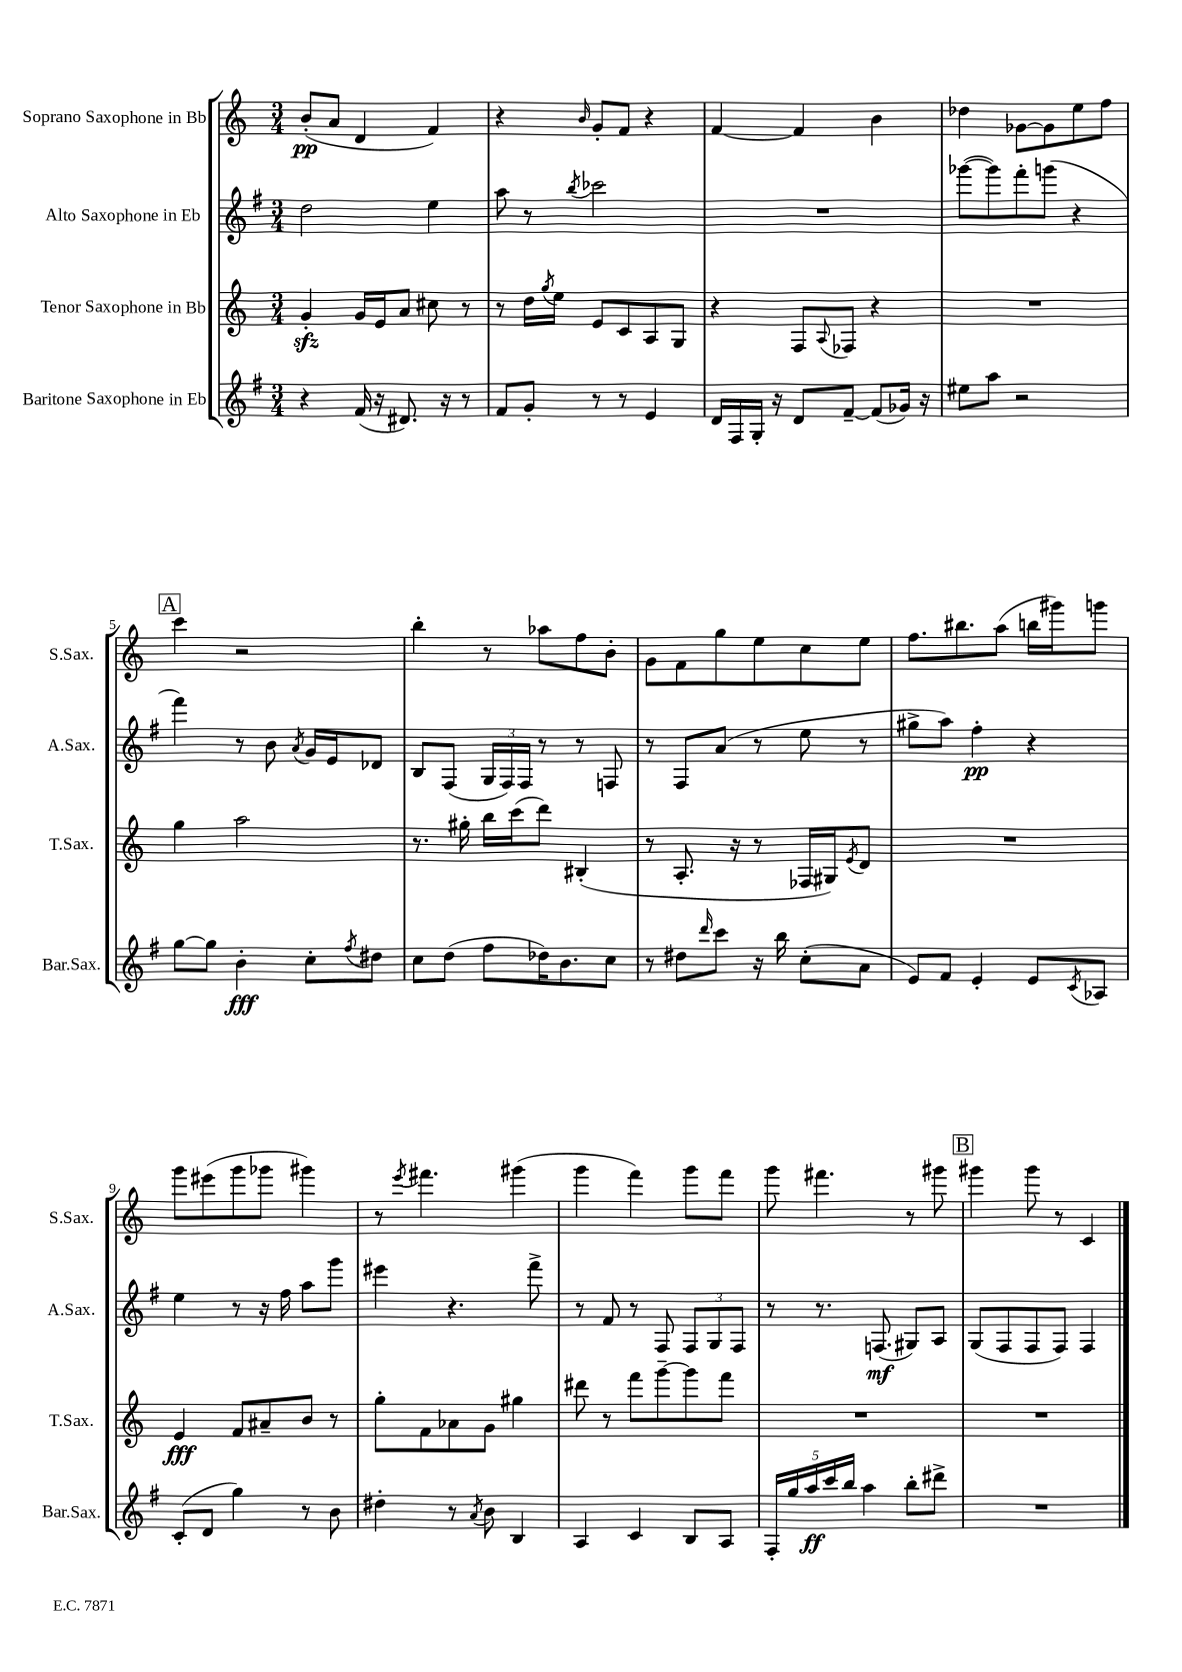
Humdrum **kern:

**kern	**kern	**kern	**kern
*staff4	*staff3	*staff2	*staff1
*clefG2	*clefG2	*clefG2	*clefG2
*k[f#]	*k[]	*k[f#]	*k[]
*M3/4	*M3/4	*M3/4	*M3/4
4r	4g'	2dd	(8b'
.	.	.	8a
(16f#	16g	.	4d
16r	16e	.	.
8.d#)	8a	.	.
.	8cc#	4ee	4f)
16r	.	.	.
8r	8r	.	.
=	=	=	=
8f#	8r	8aa	4r
8g'	16dd	8r	.
.	8qgg	.	.
.	16ee	.	.
.	.	8qbb	16qqb
8r	8e	2ccc-	8g'
8r	8c	.	8f
4e	8A	.	4r
.	8G	.	.
=	=	=	=
16d	4r	2.r	[4f
16F#	.	.	.
16G'	.	.	.
16r	.	.	.
8d	8F	.	4f]
.	8qqA	.	.
[8f#~	8F-	.	.
(8f#]	4r	.	4b
16g-)	.	.	.
16r	.	.	.
=	=	=	=
8ee#	2.r	([8ggg-	4dd-
8aa	.	8ggg-])	.
2r	.	8fff#'	[8g-
.	.	(8ggg	8g-]
.	.	4r	8ee
.	.	.	8ff
=	=	=	=
[8gg	4gg	4fff#)	4ccc
8gg]	.	.	.
4b'	2aa	8r	2r
.	.	8b	.
.	.	8qa	.
8cc'	.	16g	.
.	.	16e	.
8qff#	.	.	.
8dd#	.	8d-	.
=	=	=	=
8cc	8.r	8B	4bb'
(8dd	.	(8F#	.
.	16gg#'	.	.
8ff#	16bb	24G	8r
.	.	24F#)	.
.	(16ccc	.	.
.	.	24F#	.
16dd-)	8ddd)	8r	8aa-
8.b	.	.	.
.	(4B#'	8r	8ff
8cc	.	8F	8b'
=	=	=	=
8r	8r	8r	8g
8dd#	8.A'	8F#	8f
16qqddd	.	.	.
8ccc	.	(8a	8gg
.	16r	.	.
16r	8r	8r	8ee
16bb	.	.	.
(8cc'	16F-	8ee	8cc
.	16G#)	.	.
.	8qe	.	.
8a	8d	8r	8ee
=	=	=	=
8e)	2.r	8gg#^	8.ff
8f#	.	8aa)	.
.	.	.	8.bb#
4e'	.	4ff#'	.
.	.	.	(8aa
8e	.	4r	16bb
.	.	.	16ggg#)
8qc	.	.	.
8A-	.	.	8ggg
=	=	=	=
(8c'	4e	4ee	8ggg
8d	.	.	(8eee#
4gg)	8f	8r	8ggg
.	8a#~	16r	8ggg-
.	.	16ff#	.
8r	8b	8aa	4ggg#)
8b	8r	8ggg	.
=	=	=	=
4dd#'	8gg'	4eee#	8r
.	.	.	8qeee
.	8f	.	4.fff#
8r	8a-	4.r	.
8qa	.	.	.
8b	8g	.	.
4B	4gg#	.	(4ggg#
.	.	8fff#^	.
=	=	=	=
4A	8ddd#	8r	4ggg
.	8r	8f#	.
4c	8fff	8r	4fff)
.	[8ggg~	8F#	.
8B	8ggg]	12F#	8ggg
.	.	12G	.
8A	8fff	.	8fff
.	.	12F#	.
=	=	=	=
20F#'	2.r	8r	8ggg
20gg	.	.	.
20aa	.	.	.
.	.	8.r	4.fff#
20ccc	.	.	.
20bb	.	.	.
4aa	.	.	.
.	.	(8.F	.
8bb'	.	8G#)	8r
8ddd#^	.	8A	8ggg#
=	=	=	=
2.r	2.r	(8G	4ggg#
.	.	8F#	.
.	.	8F#	8ggg#
.	.	8F#)	8r
.	.	4F#	4c
==	==	==	==
*-	*-	*-	*-
